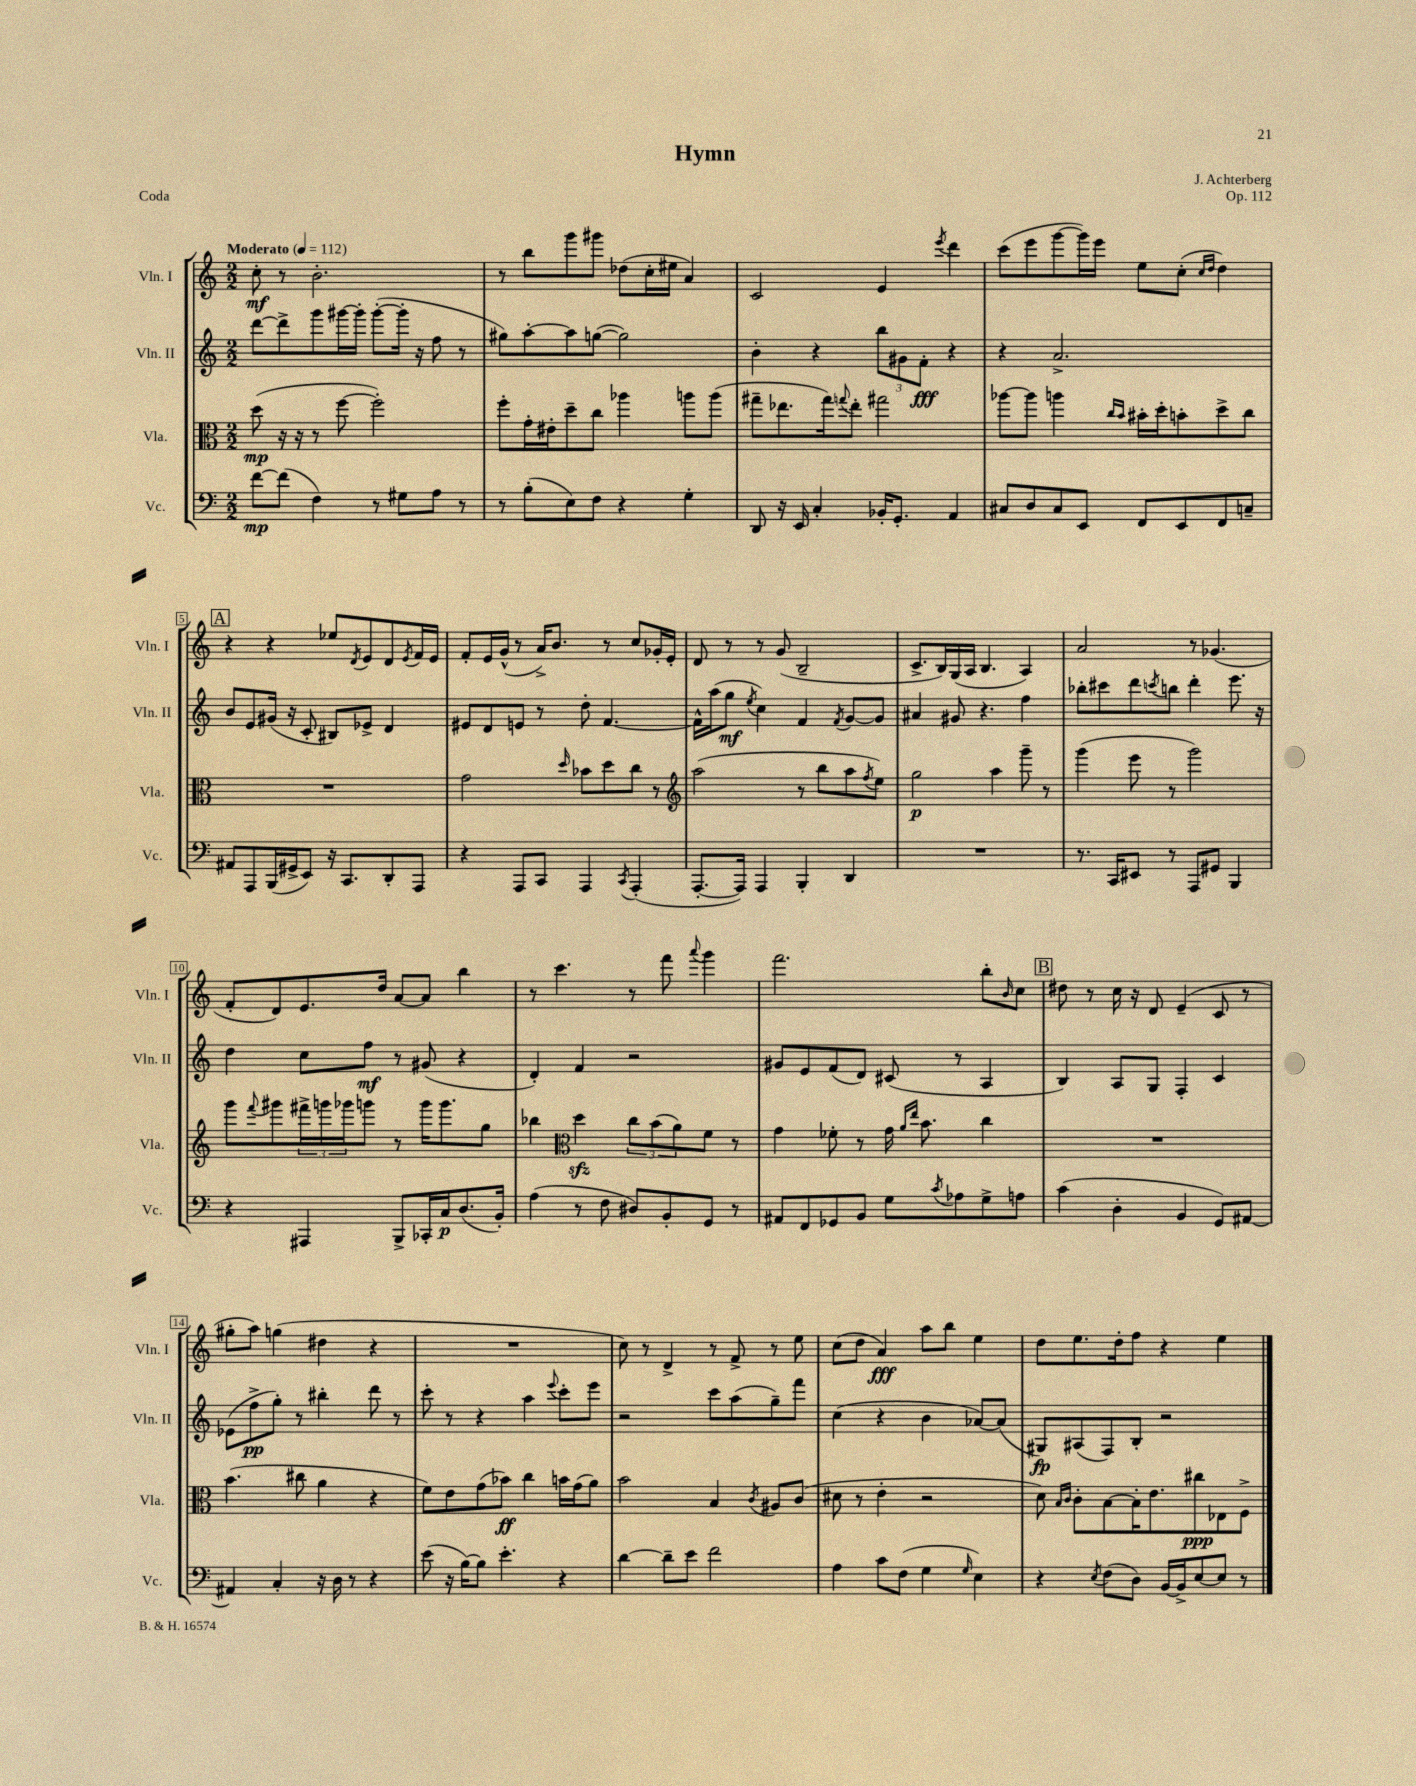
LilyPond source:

\header { title = "Hymn" composer = "J. Achterberg" opus = "Op. 112" piece = "Coda" }
<<
\new StaffGroup <<
\new Staff = "s0" \with { instrumentName = "Vln. I" shortInstrumentName = "Vln. I" } {
    \clef treble \key c \major \numericTimeSignature \time 2/2 \tempo "Moderato" 4 = 112
    c''8-.\mf r8 b'2.-. |
    r8 b''8 g'''8 gis'''8 des''8( c''16-. eis''16 a'4) |
    c'2 e'4 \acciaccatura { e'''8 } d'''4 |
    c'''8( e'''8 g'''8~ g'''16) e'''16 e''8 c''8-.( \grace { c''16 d''16 } d''4) |
    \mark \markup { \box "A" } r4 r4 ees''8 \acciaccatura { d'8 } e'8 d'8 \acciaccatura { e'8 } f'16 e'16 |
    f'8-. e'16 g'16-^( r8 a'16->) b'8. r8 c''8 ges'16-. e'16-. |
    d'8 r8 r8 g'8( b2-- |
    c'8.-> b16) g16( a16 b4. a4) |
    a'2 r8 ges'4.( |
    f'8-. d'8) e'8. d''16 a'8~ a'8 b''4 |
    r8 c'''4. r8 f'''8 \appoggiatura { a'''8 } g'''4 |
    f'''2. b''8-. \grace { b'16 } c''8 |
    \mark \markup { \box "B" } dis''8 r8 c''16 r16 d'8 e'4--( c'8 r8 |
    gis''8-. a''8) g''4( dis''4 r4 |
    R1 |
    c''8) r8 d'4-> r8 f'8-> r8 e''8 |
    c''8( d''8 a'4\fff) a''8 b''8 e''4 |
    d''8 e''8. d''16-. f''8 r4 e''4 \bar "|." |
}
\new Staff = "s1" \with { instrumentName = "Vln. II" shortInstrumentName = "Vln. II" } {
    \clef treble \key c \major \numericTimeSignature \time 2/2
    d'''8~ d'''8-> g'''8 gis'''16~ gis'''16-. gis'''8~-.( gis'''16-. r16 f''8 r8 |
    gis''8) a''8~-. a''8 g''8~( g''2) |
    b'4-. r4 \tuplet 3/2 { b''8 gis'8 f'8-.\fff } r4 |
    r4 a'2.-> |
    \mark \markup { \box "A" } b'8 e'8 gis'16( r16 c'8-. bis8) ees'8-> d'4 |
    eis'8 d'8 e'8 r8 d''8-. f'4.~ |
    f'16-^ a''16( g''8\mf \acciaccatura { e''8 } c''4) f'4 \acciaccatura { f'8 } g'8~ g'8 |
    ais'4 gis'8 r4. f''4 |
    bes''8-. cis'''8 d'''8 \acciaccatura { c'''8 } b''8 d'''4-. e'''8. r16 |
    d''4 c''8 f''8\mf r8 gis'8( r4 |
    d'4-.) f'4 r2 |
    gis'8 e'8 f'8( d'8) cis'8( r8 a4 |
    \mark \markup { \box "B" } b4) a8 g8 f4-. c'4 |
    ees'8( f''8->\pp g''8-.) r8 bis''4-. d'''8 r8 |
    c'''8-. r8 r4 a''4 \appoggiatura { e'''8 } c'''8-. e'''8 |
    r2 c'''8 a''8( g''8--) f'''8 |
    c''4( r4 b'4 aes'8~) aes'8( |
    gis8\fp) ais8( f8) b8-. r2 \bar "|." |
}
\new Staff = "s2" \with { instrumentName = "Vla." shortInstrumentName = "Vla." } {
    \clef alto \key c \major \numericTimeSignature \time 2/2
    d''8\mp( r16 r16 r8 f''8~ f''2-.) |
    f''8-. g'16-. eis'16-. d''8-- c''8 aes''4 a''8 a''8( |
    gis''8-- ees''8. gis''16) \appoggiatura { g''8 } ees''8-. gis''2 |
    aes''8~ aes''8 a''4 \grace { c''16 b'16 } bis'16-. d''16-. b'8-. d''8-> c''8 |
    \mark \markup { \box "A" } R1 |
    g'2 \grace { d''16 } bes'8 d''8 c''8 r8 |
    \clef treble a''2( r8 b''8 a''8 \acciaccatura { f''8 } e''8) |
    g''2\p a''4 g'''8-- r8 |
    g'''4( e'''8 r8 g'''2) |
    g'''8 \appoggiatura { f'''8 } gis'''8 \tuplet 3/2 { fis'''16-> g'''16 ges'''16 } g'''8 r8 g'''16 g'''8. g''8 |
    bes''4 \clef alto d''4\sfz \tuplet 3/2 { c''8 b'8( a'8) } f'8 r8 |
    g'4 fes'8-. r8 g'16 \grace { a'16 e''16 } b'8. c''4 |
    \mark \markup { \box "B" } R1 |
    b'4.( cis''8 a'4 r4 |
    f'8) e'8 g'8( bes'8\ff) c''4 b'16 g'16( a'8) |
    b'2 b4 \acciaccatura { c'8 } ais8 c'8( |
    dis'8 r8 e'4-. r2 |
    d'8) \grace { b16 c'16 } c'8-. b8~ b16-. e'8. cis''8\ppp ees8 f8-> \bar "|." |
}
\new Staff = "s3" \with { instrumentName = "Vc." shortInstrumentName = "Vc." } {
    \clef bass \key c \major \numericTimeSignature \time 2/2
    f'8~\mp f'8( f4) r8 gis8 a8 r8 |
    r8 b8-.( e8) f8 r4 g4-. |
    d,8 r16 e,16 c4-. bes,16-. g,8.-. a,4 |
    cis8 d8 cis8 e,8 f,8 e,8 f,8 c8-- |
    \mark \markup { \box "A" } ais,8 a,,8 b,,16( gis,16-> e,8) r16 c,8. d,8-. a,,8 |
    r4 a,,8 c,8 a,,4 \acciaccatura { c,8 } a,,4-.( |
    a,,8.~-. a,,16) a,,4 b,,4-. d,4 |
    R1 |
    r8. c,16 eis,8 r8 a,,8 gis,8 b,,4 |
    r4 ais,,4 b,,8-> ces,16-. c16\p d8.( b,16-.) |
    a4( r8 f8 dis8) b,8-. g,8 r8 |
    ais,8 f,8 ges,8 b,8 g8 \acciaccatura { c'8 } aes8 g8-> a8 |
    \mark \markup { \box "B" } c'4( d4-. b,4 g,8) ais,8~ |
    ais,4 c4-. r16 d16 r8 r4 |
    e'8( r16 b16~) b8 e'4.-. r4 |
    d'4~ d'8-- e'8 f'2 |
    a4 c'8 f8( g4 \grace { g16 } e4) |
    r4 \acciaccatura { e8 } f8( d8) b,16~ b,16-> e8~ e8 r8 \bar "|." |
}
>>
>>
\layout { \context { \Score \override BarNumber.stencil = #(make-stencil-boxer 0.1 0.3 ly:text-interface::print) } }
